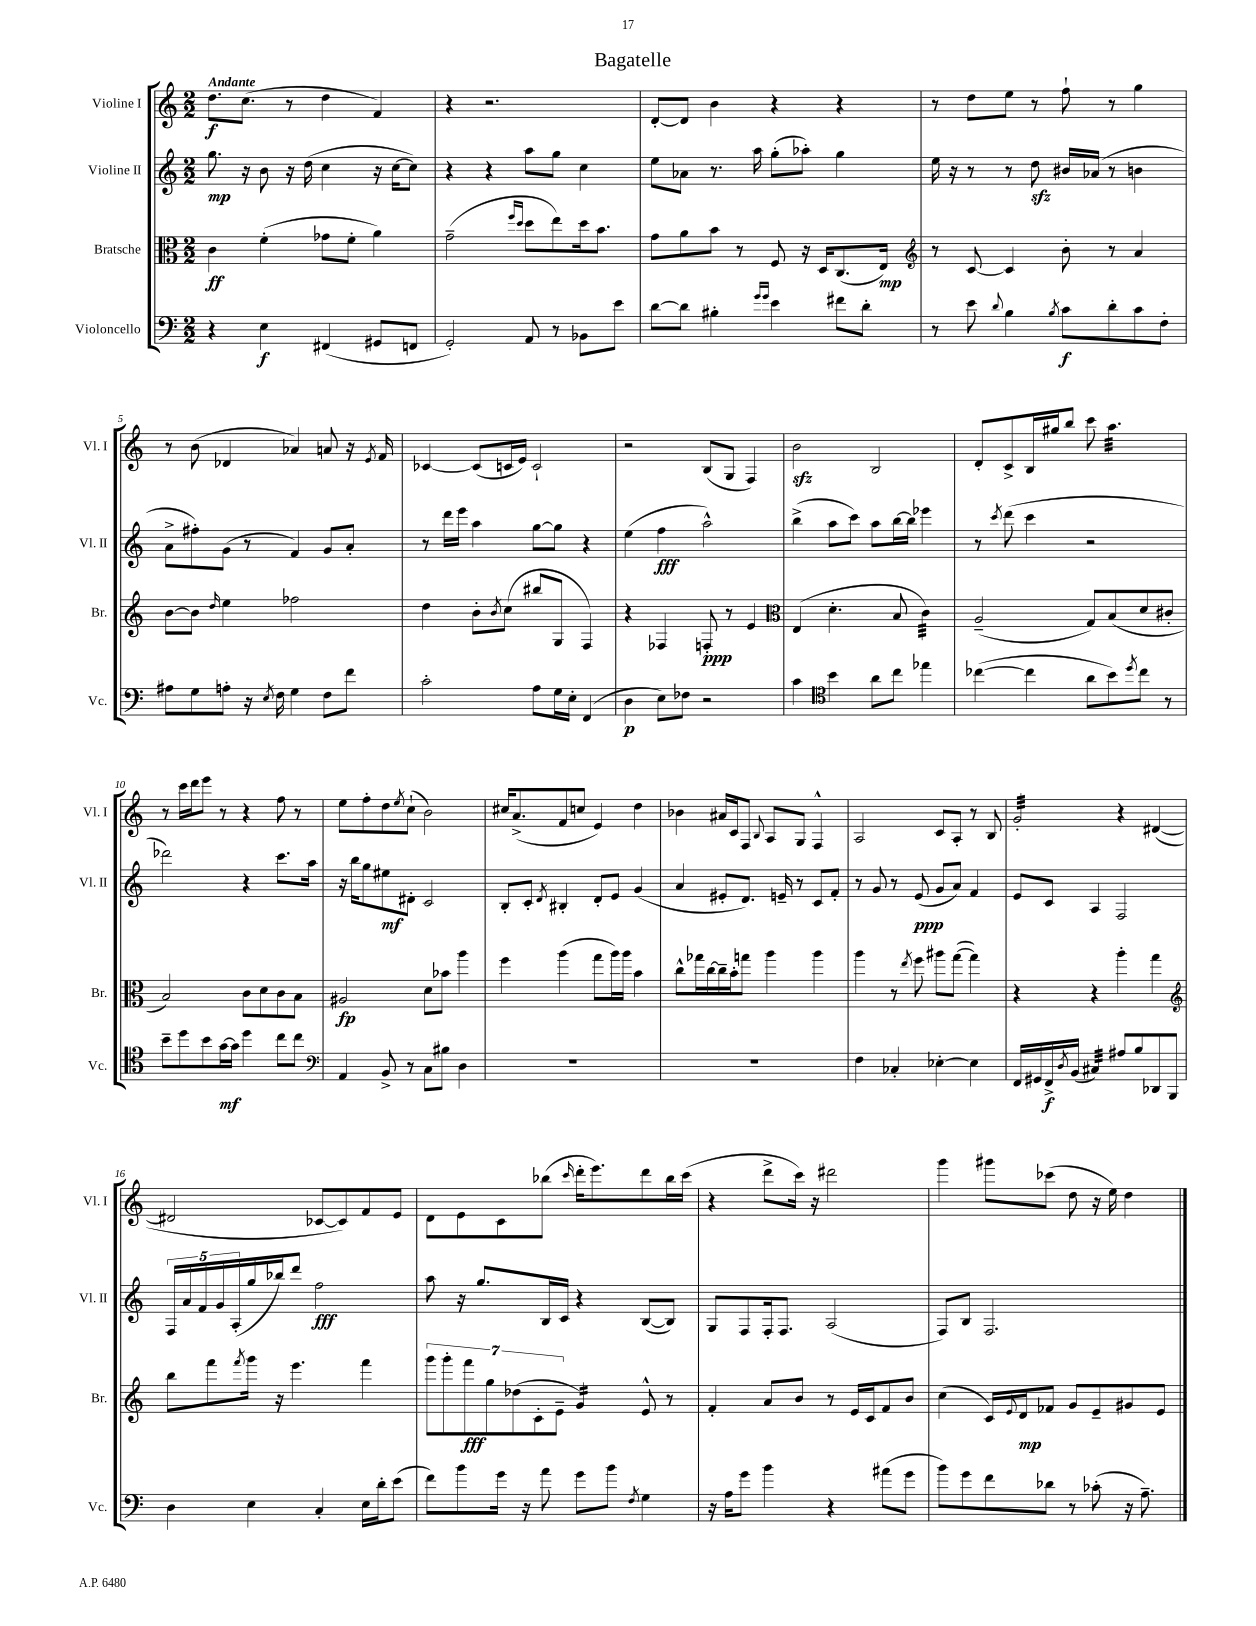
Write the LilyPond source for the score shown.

\header { title = "Bagatelle" }
<<
\new StaffGroup <<
\new Staff = "s0" \with { instrumentName = "Violine I" shortInstrumentName = "Vl. I" } {
    \clef treble \key c \major \numericTimeSignature \time 2/2 \tempo "Andante"
    d''8.\f c''8.( r8 d''4 f'4) |
    r4 r2. |
    d'8~-. d'8 b'4 r4 r4 |
    r8 d''8 e''8 r8 f''8-! r8 g''4 |
    r8 b'8( des'4 aes'4) a'8 r16 \acciaccatura { e'8 } f'16 |
    ces'4~ ces'8( c'16 e'16) c'2-! |
    r2 b8( g8 f4) |
    b'2\sfz b2 |
    d'8-. c'8-> b16 gis''16 b''8 c'''8 a''4.:32 |
    r8 c'''16 d'''16 e'''8 r8 r4 f''8 r8 |
    e''8 f''8-. d''8 \acciaccatura { e''8 } c''8-!( b'2) |
    cis''16 a'8.->( f'8 c''8 e'4) d''4 |
    bes'4 ais'16 c'16 f8 \appoggiatura { b8 } a8 g8 f4-^ |
    a2 c'8 a8-. r8 b8 |
    g'2:32-. r4 dis'4~( |
    dis'2 ces'8~ ces'8) f'8 e'8 |
    d'8 e'8 c'8 bes''8( \grace { c'''16 } d'''16-. e'''8.) d'''8 bes''16 c'''16( |
    r4 d'''8-> c'''16) r16 dis'''2 |
    g'''4 gis'''8 ces'''8( d''8 r16 e''16) d''4 \bar "|." |
}
\new Staff = "s1" \with { instrumentName = "Violine II" shortInstrumentName = "Vl. II" } {
    \clef treble \key c \major \numericTimeSignature \time 2/2
    g''8.\mp r16 b'8 r16 d''16( c''4 r16 c''16~ c''8) |
    r4 r4 a''8 g''8 c''4 |
    e''8 aes'8 r8. a''16 g''8-.( aes''8-.) g''4 |
    e''16 r16 r8 r8 d''8\sfz bis'16 aes'16( r8 b'4 |
    a'8-> fis''8-.) g'8( r8 f'4) g'8 a'8-. |
    r8 d'''16 e'''16 a''4 g''8~ g''8 r4 |
    e''4( f''4\fff a''2-^) |
    b''4->( a''8 c'''8) a''8 b''16~ b''16 ees'''4 |
    r8 \acciaccatura { c'''8 } d'''8( c'''4 r2 |
    des'''2) r4 c'''8. a''16 |
    r16 b''16 g''8 eis''8\mf dis'8-. c'2 |
    b8-. c'8-. \acciaccatura { d'8 } bis4-. d'8-. e'8 g'4( |
    a'4 eis'8-. d'8.) e'16-- r8 c'8 f'8-. |
    r8 g'8 r8 e'8\ppp( g'8 a'8) f'4 |
    e'8 c'8 a4 f2 |
    \tuplet 5/4 { f16 a'16 f'16 g'16 a16-.( } g''16 bes''16) d'''8 f''2\fff |
    a''8 r16 g''8. b16 c'16 r4 b8~( b8) |
    g8 f8 f16-. f8. a2( |
    f8) b8 f2. \bar "|." |
}
\new Staff = "s2" \with { instrumentName = "Bratsche" shortInstrumentName = "Br." } {
    \clef alto \key c \major \numericTimeSignature \time 2/2
    c'4\ff f'4-.( ges'8 f'8-. a'4) |
    g'2--( \grace { f''16 d''16 } d''8 e''8) d''16 b'8. |
    g'8 a'8 b'8 r8 f8 r16 d16 c8.( e16\mp) |
    \clef treble r8 c'8~ c'4 b'8-. r8 a'4 |
    b'8~ b'8 \grace { d''16 } e''4 fes''2 |
    d''4 b'8-. \acciaccatura { b'8 } c''8( bis''8 g8 f4) |
    r4 fes4 f8-.\ppp r8 e'4 |
    \clef alto e4( d'4.-. b8 c'4:32) |
    a2--( g8) b8( d'8 cis'8-. |
    b2) c'8 d'8 c'8 b8 |
    ais2\fp d'8 bes'8 a''4 |
    f''4 a''4( g''8 a''16) a''16 b'4 |
    c''8-^ ges''16 c''16~ c''16-- b'16-. g''8 a''4 a''4 |
    a''4 r8 \acciaccatura { e''8 } f''8 ais''8 g''8~( g''4) |
    r4 r4 a''4-. g''4 |
    \clef treble b''8 f'''8 \acciaccatura { f'''8 } g'''16 r16 e'''4. f'''4 |
    \tuplet 7/4 { g'''8 g'''8-. f'''8\fff g''8 des''8( c'8-. e'8-- } g'4:16) e'8-^ r8 |
    f'4-. a'8 b'8 r8 e'16 c'16 f'8 b'8 |
    c''4( c'16) \appoggiatura { e'8 } d'16\mp fes'8 g'8 e'8-- gis'8 e'8 \bar "|." |
}
\new Staff = "s3" \with { instrumentName = "Violoncello" shortInstrumentName = "Vc." } {
    \clef bass \key c \major \numericTimeSignature \time 2/2
    r4 e4\f fis,4( gis,8 f,8 |
    g,2-.) a,8 r8 bes,8 e'8 |
    d'8~ d'8 bis4-. \grace { g'16 g'16 } e'4 fis'8 d'8-. |
    r8 e'8 \appoggiatura { d'8 } b4 \acciaccatura { b8 } c'8\f d'8-. c'8 f8-. |
    ais8 g8 a8-. r16 \acciaccatura { e8 } f16 g4 f8 f'8 |
    c'2-. a8 g16 e16-. f,4( |
    d4\p e8) fes8 r2 |
    c'4 \clef tenor b'4 a'8 c''8 ees''4 |
    ces''4~( ces''4 a'8 b'8) \acciaccatura { d''8 } ces''8 r8 |
    b'8-- d''8 b'8 g'16~\mf g'16 d''4 c''8 c''8 |
    \clef bass a,4 b,8-> r8 c8 bis8 d4 |
    R1 |
    R1 |
    f4 ces4-. ees4~-. ees4 |
    f,16 gis,16 f,16->\f \acciaccatura { d8 } b,16( cis4:32) ais8 b8 des,8 b,,8 |
    d4 e4 c4-. e16 d'16-. e'8( |
    f'8) b'8 g'16 r16 a'8 g'8 b'8 \acciaccatura { f8 } g4 |
    r16 a16 g'8 b'4 r4 ais'8( g'8 |
    b'8) g'8 f'8 des'8 r8 ces'8-.( r16 a8.--) \bar "|." |
}
>>
>>
